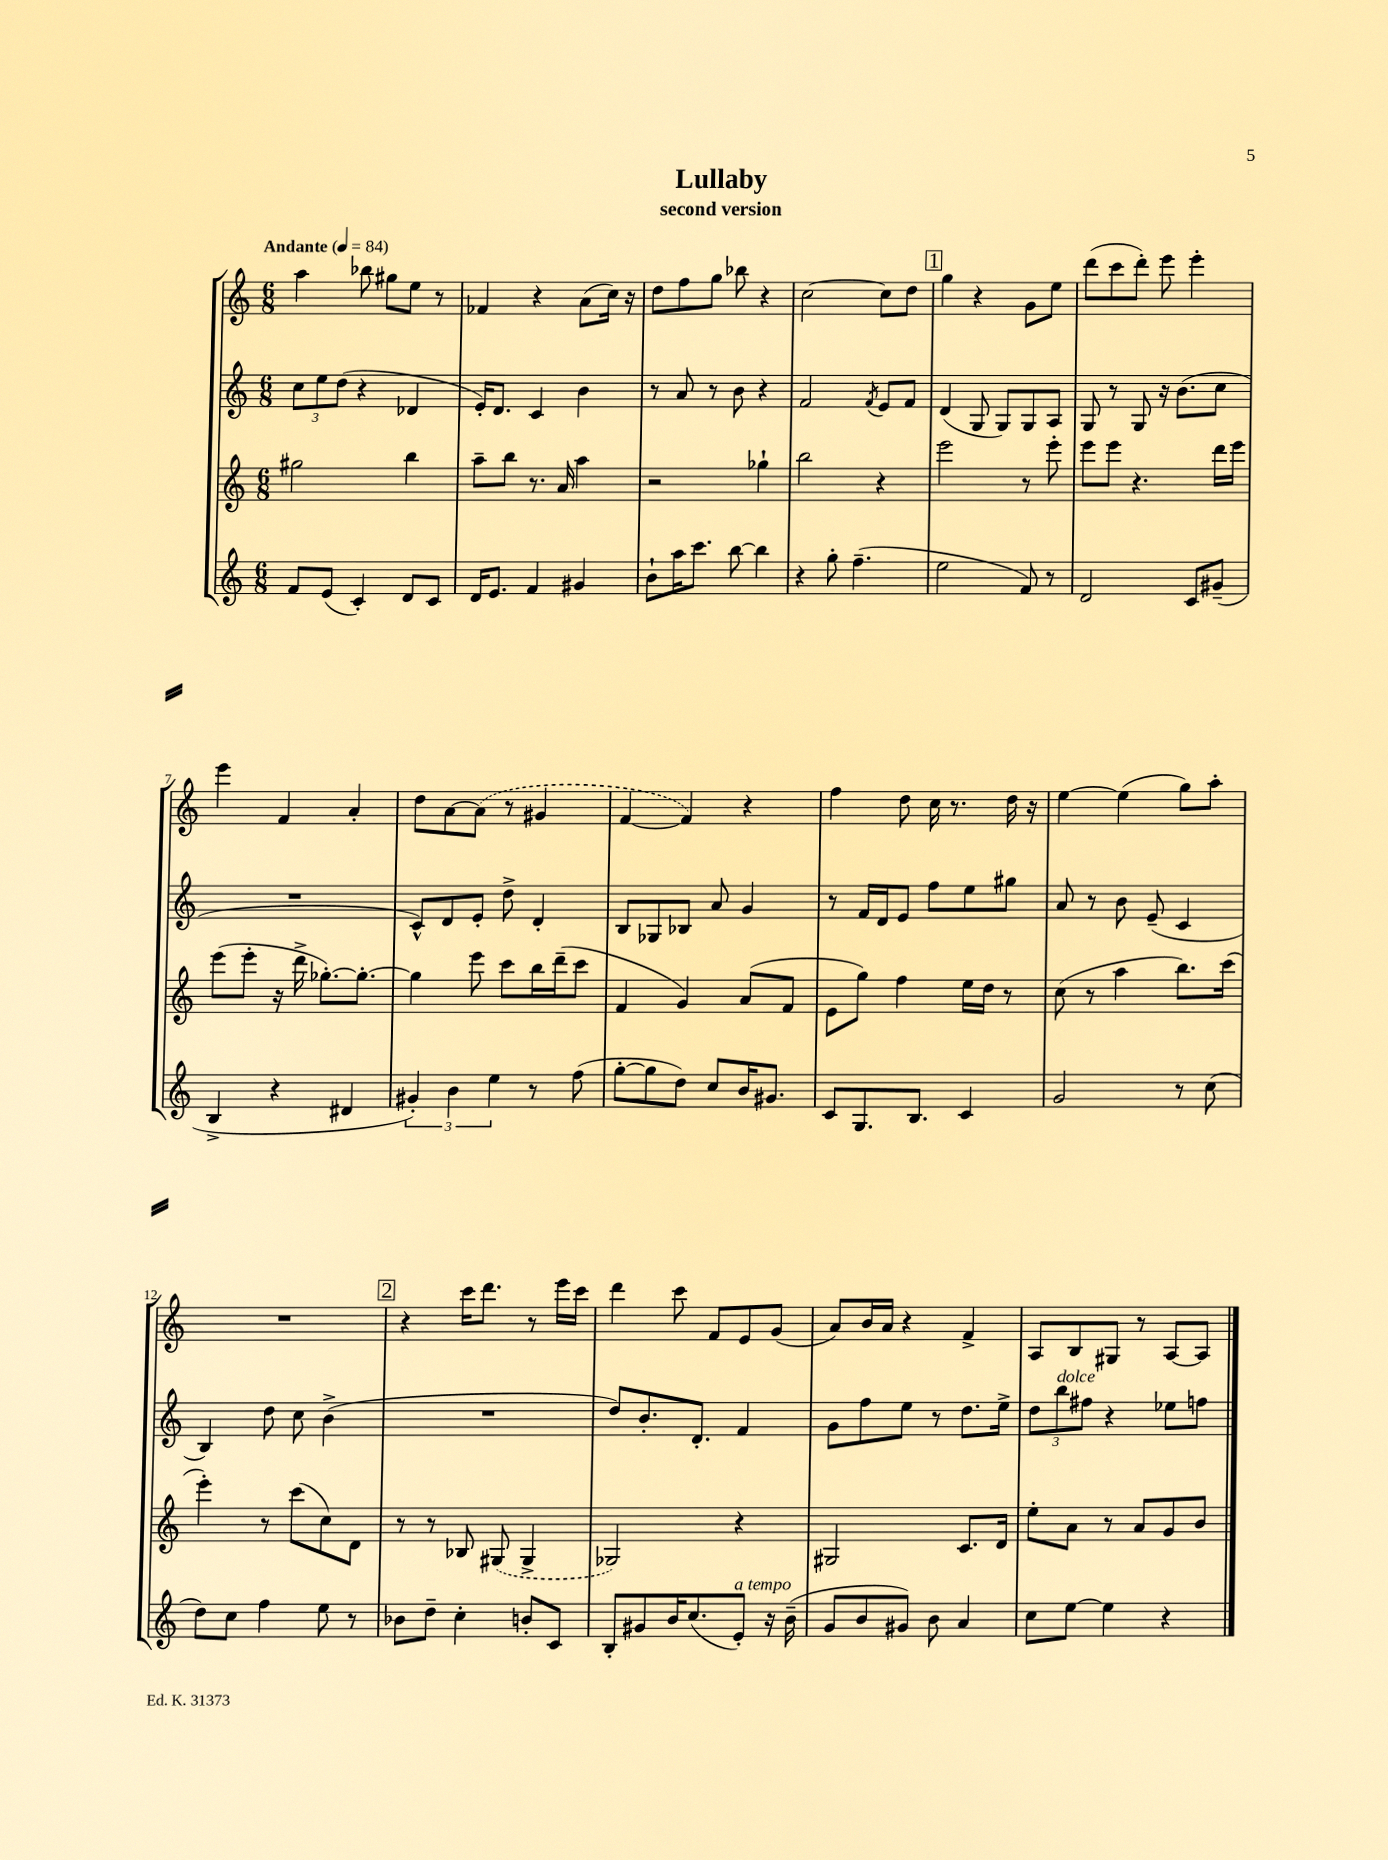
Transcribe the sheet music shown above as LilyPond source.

\header { title = "Lullaby" subtitle = "second version" }
<<
\new StaffGroup <<
\new Staff = "s0" {
    \clef treble \key c \major \numericTimeSignature \time 6/8 \tempo "Andante" 4 = 84
    a''4 bes''8 gis''8 e''8 r8 |
    fes'4 r4 a'8( c''16) r16 |
    d''8 f''8 g''8 bes''8 r4 |
    c''2~ c''8 d''8 |
    \mark \markup { \box "1" } g''4 r4 g'8 e''8 |
    d'''8( c'''8 d'''8-.) e'''8 e'''4-. |
    e'''4 f'4 a'4-. |
    d''8 a'8~ \once \slurDashed a'8( r8 gis'4 |
    f'4~ f'4) r4 |
    f''4 d''8 c''16 r8. d''16 r16 |
    e''4~ e''4( g''8) a''8-. |
    R2. |
    \mark \markup { \box "2" } r4 c'''16 d'''8. r8 e'''16 c'''16 |
    d'''4 c'''8 f'8 e'8 g'8( |
    a'8) b'16 a'16 r4 f'4-> |
    a8 b8 gis8 r8 a8~ a8 \bar "|." |
}
\new Staff = "s1" {
    \clef treble \key c \major \numericTimeSignature \time 6/8
    \tuplet 3/2 { c''8 e''8 d''8( } r4 des'4 |
    e'16-.) d'8. c'4 b'4 |
    r8 a'8 r8 b'8 r4 |
    f'2 \acciaccatura { f'8 } e'8 f'8 |
    \mark \markup { \box "1" } d'4( g8 g8) g8 a8 |
    g8 r8 g8 r16 b'8.( c''8 |
    R2. |
    c'8-^) d'8 e'8-. d''8-> d'4-. |
    b8 ges8 bes8 a'8 g'4 |
    r8 f'16 d'16 e'8 f''8 e''8 gis''8 |
    a'8 r8 b'8 e'8--( c'4 |
    b4) d''8 c''8 b'4->( |
    \mark \markup { \box "2" } R2. |
    d''8) b'8.-. d'8.-. f'4 |
    g'8 f''8 e''8 r8 d''8. e''16-> |
    \tuplet 3/2 { d''8 b''8^\markup { \italic "dolce" } fis''8 } r4 ees''8 f''8 \bar "|." |
}
\new Staff = "s2" {
    \clef treble \key c \major \numericTimeSignature \time 6/8
    gis''2 b''4 |
    a''8-- b''8 r8. a'16 a''4 |
    r2 ges''4-! |
    b''2 r4 |
    \mark \markup { \box "1" } e'''2 r8 e'''8-. |
    e'''8 e'''8 r4. d'''16 e'''16 |
    e'''8( e'''8-. r16 d'''16-> ges''8.~-.) ges''8.~-. |
    ges''4 e'''8 c'''8 b''16 d'''16--( c'''8 |
    f'4 g'4) a'8( f'8 |
    e'8 g''8) f''4 e''16 d''16 r8 |
    c''8( r8 a''4 b''8.) c'''16( |
    e'''4-.) r8 c'''8( c''8) d'8 |
    \mark \markup { \box "2" } r8 r8 bes8 \once \slurDashed gis8( gis4-> |
    ges2) r4 |
    gis2 c'8. d'16 |
    e''8-. a'8 r8 a'8 g'8 b'8 \bar "|." |
}
\new Staff = "s3" {
    \clef treble \key c \major \numericTimeSignature \time 6/8
    f'8 e'8( c'4-.) d'8 c'8 |
    d'16 e'8. f'4 gis'4 |
    b'8-! a''16 c'''8. b''8~ b''4 |
    r4 g''8-. f''4.--( |
    \mark \markup { \box "1" } e''2 f'8) r8 |
    d'2 c'8 gis'8--( |
    b4-> r4 dis'4 |
    \tuplet 3/2 { gis'4-.) b'4 e''4 } r8 f''8( |
    g''8~-. g''8 d''8) c''8 b'16 gis'8. |
    c'8 g8. b8. c'4 |
    g'2 r8 c''8( |
    d''8) c''8 f''4 e''8 r8 |
    \mark \markup { \box "2" } bes'8 d''8-- c''4-. b'8-. c'8 |
    b8-. gis'8 b'16 c''8.( e'8-.^\markup { \italic "a tempo" }) r16 b'16--( |
    g'8 b'8 gis'8) b'8 a'4 |
    c''8 e''8~ e''4 r4 \bar "|." |
}
>>
>>
